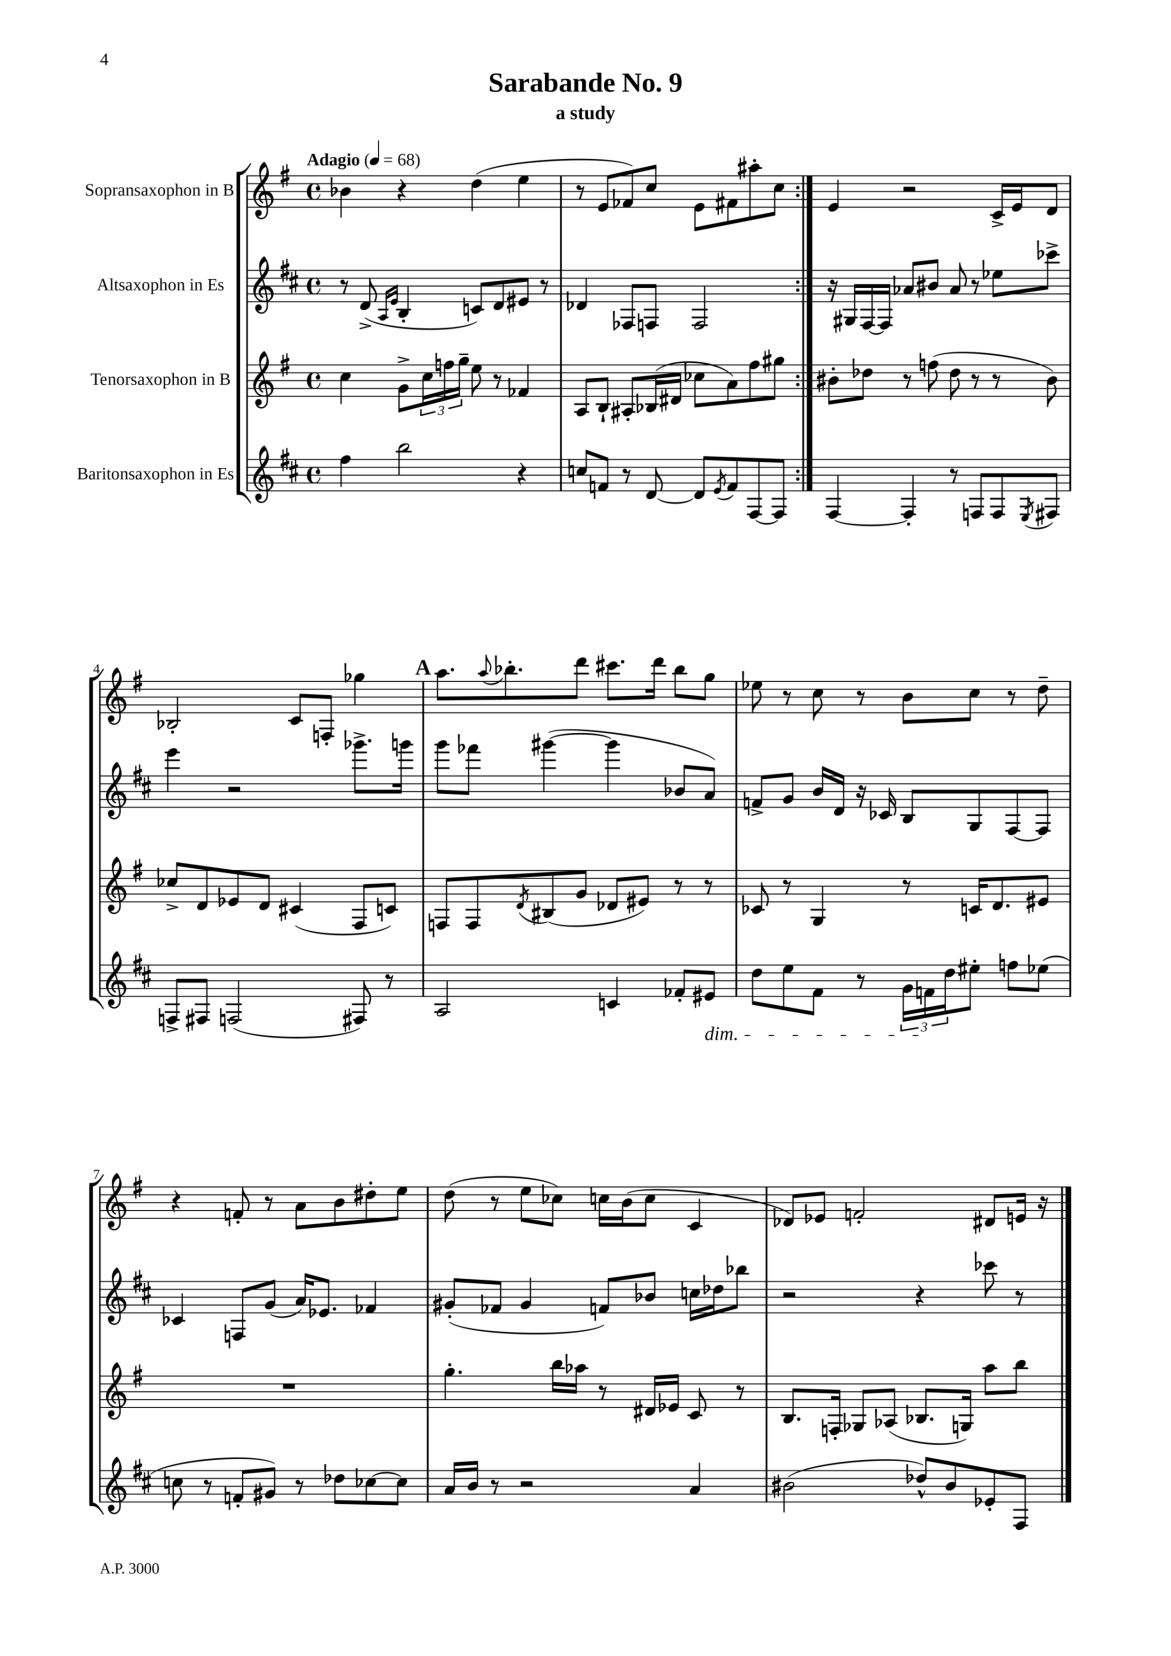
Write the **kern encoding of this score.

**kern	**kern	**kern	**kern
*part4	*part3	*part2	*part1
*staff4	*staff3	*staff2	*staff1
*I"Baritonsaxophon in Es	*I"Tenorsaxophon in B	*I"Altsaxophon in Es	*I"Sopransaxophon in B
*clefG2	*clefG2	*clefG2	*clefG2
*k[f#c#]	*k[f#]	*k[f#c#]	*k[f#]
*M4/4	*M4/4	*M4/4	*M4/4
*met(c)	*met(c)	*met(c)	*met(c)
*MM68	*MM68	*MM68	*MM68
=1	=1	=1	=1
!	!	!	!LO:TX:a:B:t=Adagio
4ff#\	4cc\	8r	4b-X\
.	.	(8d^/	.
.	.	16qqA/LL	.
.	.	16qqe/JJ	.
2bb\	8g^\L	4B'/	4r
.	24cc\L	.	.
.	24ffn\	.	.
.	24gg~\JJ	.	.
.	8ee\	8cn/L)	(4dd\
.	8r	8d/	.
4r	4f-X/	8e#X/J	4ee\
.	.	8r	.
=2	=2	=2	=2
8ccn/L	8A/L	4d-X/	8r
8fn/J	8B`/J	.	8e/L
8r	8A#X'/L	8F-X/L	8f-X/)
[8d/	(16B-X/L	8Fn/J	8cc/J
.	16d#X/JJ	.	.
8d/L]	8cc-X\L	2F/	8e\L
8qe/	.	.	.
8f/	8a\)	.	8f#X\
[8F#/	8ff#\	.	8aa#X'\
8F#/J]	8gg#X\J	.	8cc\J
=3:|!	=3:|!	=3:|!	=3:|!
[4F#/	8b#X'\L	16r	4e/
.	.	16G#X/LL	.
.	8dd-X\J	[16F#/	.
.	.	16F#/JJ]	.
4F#'/]	8r	8a-X/L	2r
.	(8ffn\	8b#X/J	.
8r	8dd-\	8a-/	.
8Fn/L	8r	8r	.
8F/	8r	8ee-X\L	16c^/LL
.	.	.	16e/J
8qE/	.	.	.
8F#X/J	8b#\)	8ccc-X^\J	8d/J
!!LO:LB:g=z
=4	=4	=4	=4
8Fn^/L	8cc-X^/L	4eee\	2B-X'/
8F#X/J	8d/	.	.
(2Fn/	8e-X/	2r	.
.	8d/J	.	.
.	(4c#X/	.	8c/L
.	.	.	8Fn'/J
8F#X/)	8F#/L	8.ggg-X^\L	4gg-X\
8r	8cn/J)	.	.
.	.	16gggn\Jk	.
!!LO:REH:place=s1:t=A
=5	=5	=5	=5
2A/	8Fn/L	8ggg\L	8.aa\L
.	8F/	8fff-X\J	.
.	.	.	8qqaa/
.	.	.	8.bb-X'\
.	8qd/	.	.
.	(8B#X/	([4ggg#X\	.
.	8g/J	.	8ddd\J
4cn/	8d-X/L	4ggg#\]	8.ccc#X\L
.	8e#X/J)	.	.
.	.	.	16ddd\Jk
8f-X'/L	8r	8b-X/L	8bb-\L
!LO:TX:b:i:t=dim.	!	!	!
8e#X/J	8r	8a/J)	8gg\J
=6	=6	=6	=6
8dd\L	8c-X/	8fn^/L	8ee-X\
8ee\	8r	8g/J	8r
8f#\J	4G/	16b/LL	8cc\
.	.	16d/JJ	.
8r	.	16r	8r
.	.	16c-X/	.
24g\LL	8r	8B/L	8b\L
24fn\	.	.	.
24dd\J	.	.	.
8ee#X'\J	16cn/KL	8G/	8cc\J
.	8.d/	.	.
8ffn\L	.	[8F#/	8r
(8ee-X\J	8e#X/J	8F#/J]	8dd~\
!!LO:LB:g=z
=7	=7	=7	=7
8ccn\	1r	4c-X/	4r
8r	.	.	.
8fn'/L	.	8Fn/L	8fn'/
8g#X/J)	.	(8g/J	8r
8r	.	16a/KL)	8a\L
.	.	8.e-X/J	.
8dd-X\L	.	.	8b\
[8cc-X\	.	4f-X/	8dd#X'\
8cc-\J]	.	.	8ee\J
=8	=8	=8	=8
16a/LL	4.gg'\	(8g#X'/L	(8dd\
16b/JJ	.	.	.
8r	.	8f-X/J	8r
2r	.	4g#/	8ee\L
.	16bb\LL	.	8cc-X\J)
.	16aa-X\JJ	.	.
.	8r	8fn/L)	16ccn\LL
.	.	.	(16b\J
.	16d#X/LL	8b-X/J	8cc\J
.	16e-X/JJ	.	.
4a/	8c/	16ccn\LL	4c/
.	.	16dd-X\J	.
.	8r	8bb-X\J	.
=9	=9	=9	=9
(2b#X\	8.B/L	2r	8d-X/L)
.	.	.	8e-X/J
.	16Fn'/Jk	.	.
.	8G-X/L	.	2fn'/
.	(8A-X/J	.	.
8dd-X^^/L)	8.B-X/L	4r	.
8b#/	.	.	.
.	16Gn/Jk)	.	.
8e-X'/	8aa\L	8ccc-X\	8d#X/L
8F#/J	8bb\J	8r	16en/Jk
.	.	.	16r
==	==	==	==
*-	*-	*-	*-
